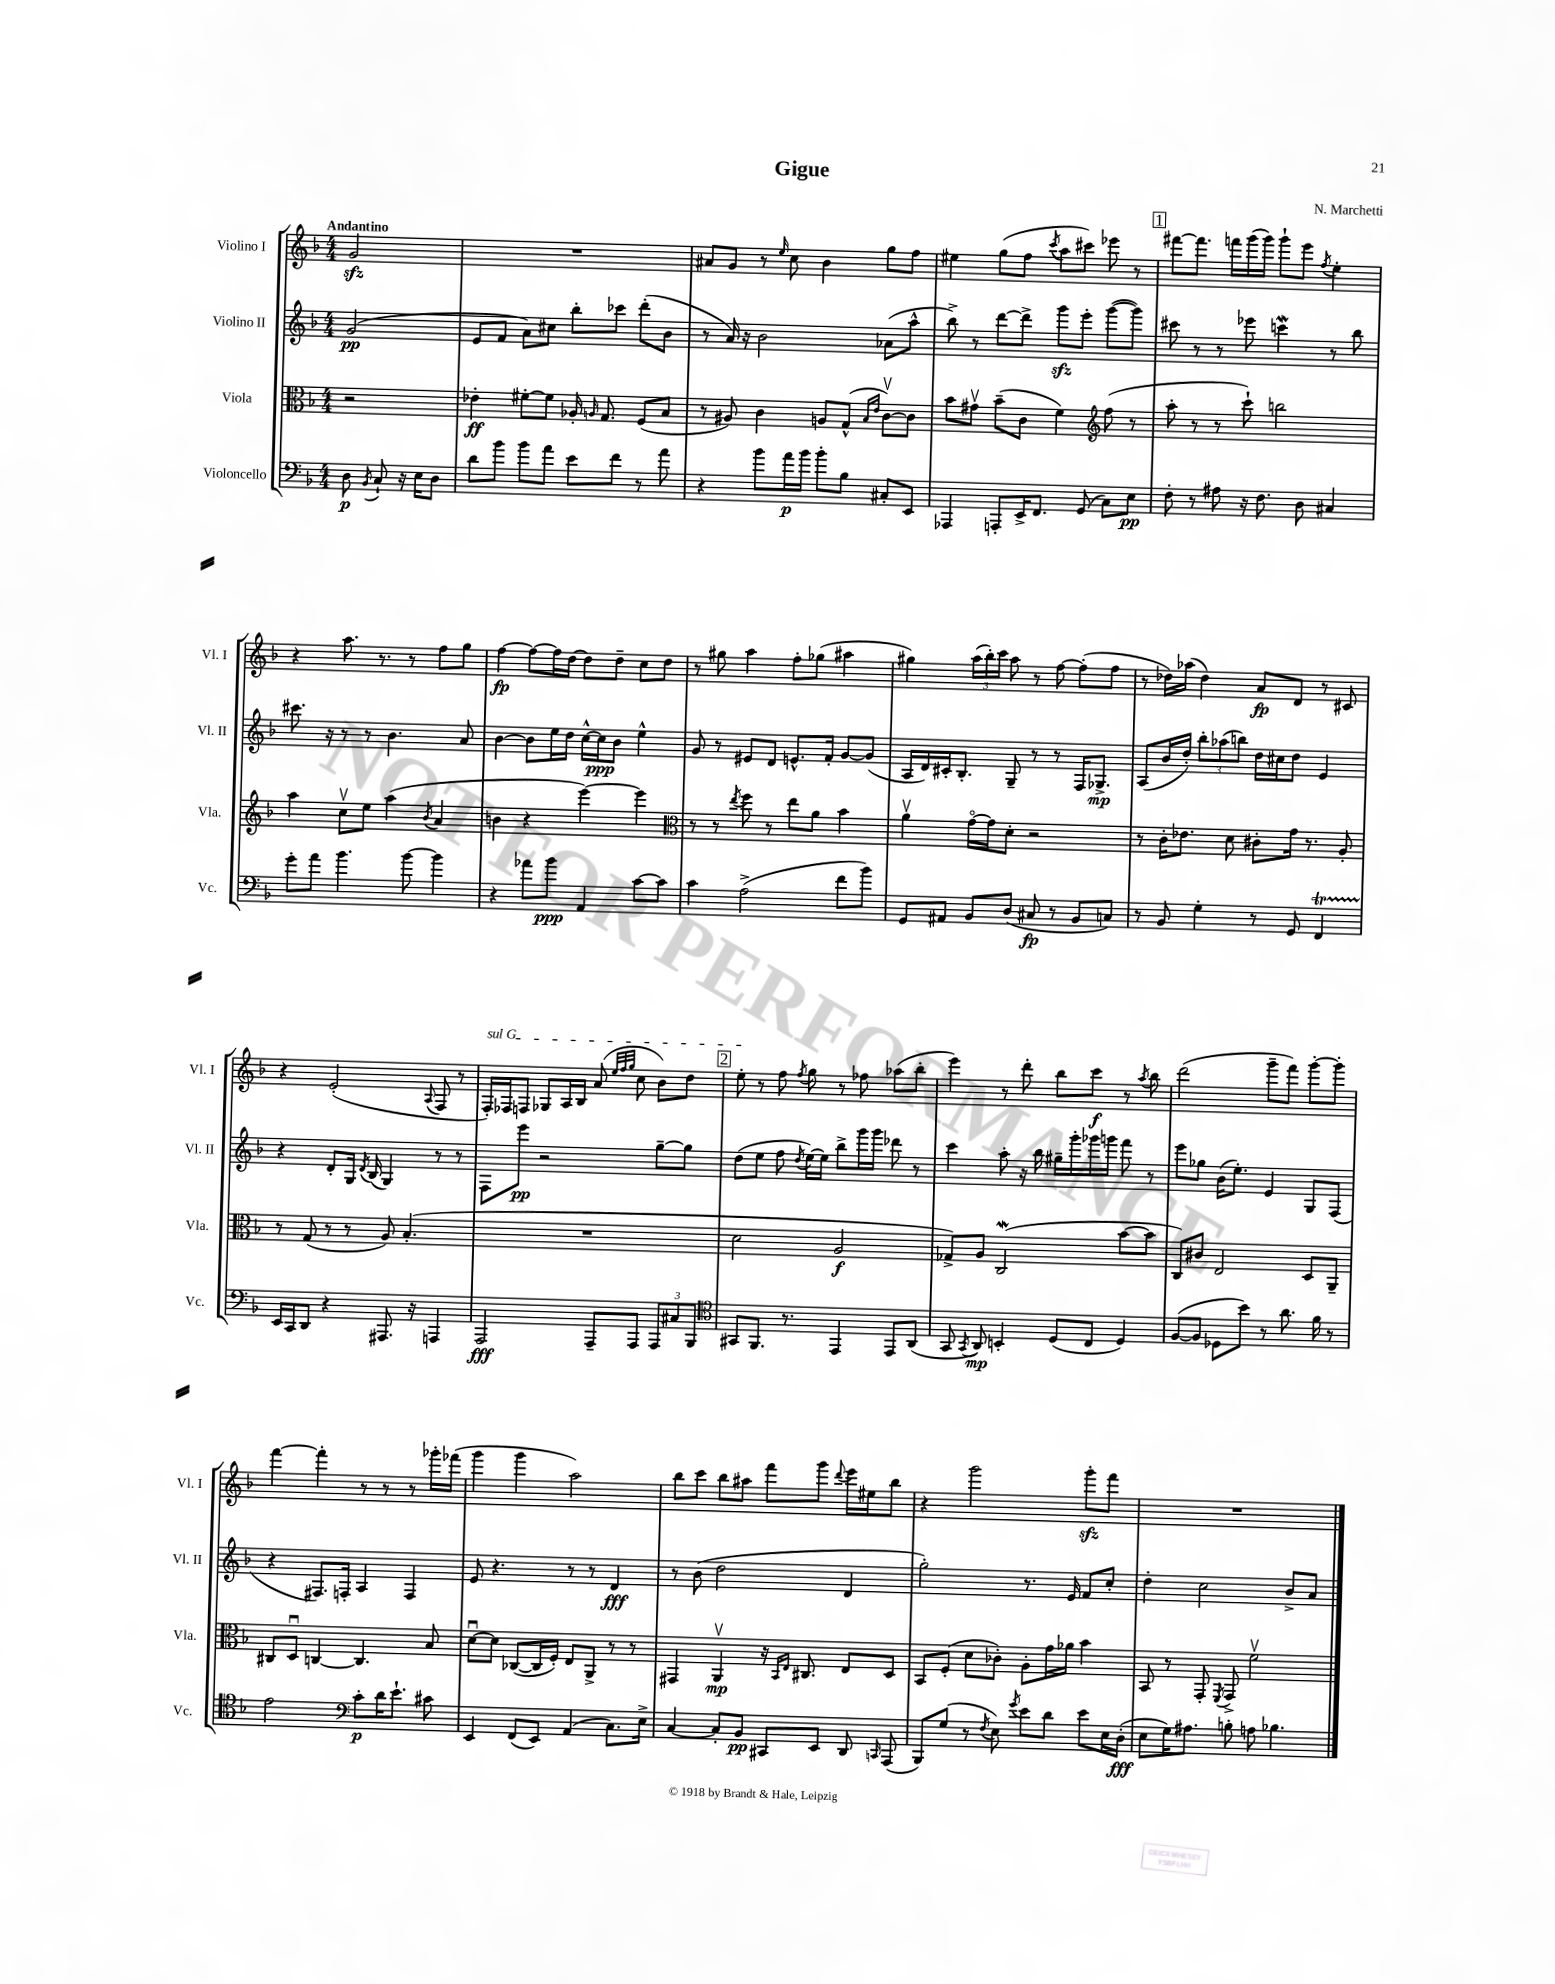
\header { title = "Gigue" composer = "N. Marchetti" }
<<
\new StaffGroup <<
\new Staff = "s0" \with { instrumentName = "Violino I" shortInstrumentName = "Vl. I" } {
    \clef treble \key f \major \numericTimeSignature \time 4/4 \partial 2 \tempo "Andantino"
    \autoBeamOff g'2\sfz |
    R1 |
    ais'8[ g'8] r8 \grace { e''16 } c''8 bes'4 g''8[ f''8] |
    eis''4 g''8[( f''8] \acciaccatura { c'''8 } a''8[ cis'''8]) ees'''8 r8 |
    \mark \markup { \box "1" } fis'''8[~ fis'''8.] f'''16[ g'''16( g'''16]) g'''8[-! e'''8] \acciaccatura { f''8 } e''4-. |
    r4 a''8. r8. r8 f''8[ g''8] |
    f''4~\fp f''8[~ f''16 d''16]~ d''8[ d''8]-- c''8[ d''8] |
    r8 gis''8 a''4 f''8[-. ges''8]( ais''4 |
    gis''4) \tuplet 3/2 { a''16[( bes''16-.) c'''16] } a''8 r8 f''8~ f''8[-.( f''8] |
    r8 des''16[) aes''16]( des''4) a'8[\fp d'8] r8 cis'8 |
    r4 e'2-.( \appoggiatura { a8 } f8 r8 |
    \once \override TextSpanner.bound-details.left.text = \markup { \italic "sul G" } f16[-.\startTextSpan) fes16 f8] ges8[ a16 bes16] a'8( \grace { e''32[ f''32 g''32] } c''8 bes'8[) d''8] |
    \mark \markup { \box "2" } e''8-.\stopTextSpan r8 f''8 \acciaccatura { f''8 } g''8 r8 fes''8 aes''8[( bes''8]-. |
    e'''4) r8 d'''8-. bes''8[ c'''8]\f r8 \acciaccatura { a''8 } bes''8 |
    d'''2( g'''8[-- f'''8]) g'''8[~-. g'''8]-. |
    f'''4~ f'''4-. r8 r8 r8 ges'''16[-. fes'''16]( |
    g'''4 g'''4 a''2) |
    bes''8[ c'''8] bes''8[ ais''8] f'''8[ g'''8] \appoggiatura { d'''8 } e'''16[ eis''16 bes''8] |
    r4 g'''2 g'''8[-.\sfz f'''8] |
    R1 \bar "|." |
}
\new Staff = "s1" \with { instrumentName = "Violino II" shortInstrumentName = "Vl. II" } {
    \clef treble \key f \major \numericTimeSignature \time 4/4 \partial 2
    \autoBeamOff g'2\pp( |
    e'8[ f'8] a'8[) cis''8] bes''8[-. ces'''8] d'''8[-.( bes'8] |
    r8 a'16) r16 bes'2 aes'8[( a''8]-^ |
    bes''8->) r8 d'''8[~ d'''8]-> g'''8[\sfz e'''8]-. g'''8[~( g'''8]) |
    \mark \markup { \box "1" } cis'''8 r8 r8 ees'''8 c'''4\mordent r8 bes''8 |
    cis'''8. r16 r8 r8 bes'4. a'8 |
    bes'4~ bes'8[ e''16 d''16] c''16[~-^ c''16\ppp bes'8] e''4-^ |
    g'8 r8 eis'8[ d'8] e'8.[-^ f'16]-. g'8[~ g'8]( |
    a16[ d'16) cis'16-. bes8.]-. g8-- r8 r8 f16[ ges8.]->\mp |
    a8[( bes'16 d''16]-.) \tuplet 3/2 { bes''8[-. aes''8( b''8]) } d''16[ cis''16 d''8] e'4 |
    r4 d'8[-. g16] \acciaccatura { d'8 } bes16( g4) r8 r8 |
    f8[ e'''8]\pp r2 g''8[~-- g''8] |
    \mark \markup { \box "2" } d''8[( e''8] f''8 \acciaccatura { d''8 } e''16[~) e''16] bes''8[-> g'''16 g'''16] des'''8 r8 |
    c'''4 a''8-. r16 bes''16 gis''16[-- g'''16-. ges'''16 g'''16] f'''8 r8 |
    e'''8[ ges''8] bes'16[( e''8.]-.) e'4 g8[ f8]( |
    r4 fis8.[) f16]-. a4 f4 |
    e'8 r4. r8 r8 d'4\fff |
    r8 bes'8( d''2 d'4 |
    g''2-.) r8. e'16 f'8[ c''8]-. |
    d''4-. c''2 bes'8[-> a'8] \bar "|." |
}
\new Staff = "s2" \with { instrumentName = "Viola" shortInstrumentName = "Vla." } {
    \clef alto \key f \major \numericTimeSignature \time 4/4 \partial 2
    \autoBeamOff r2 |
    ees'4-.\ff fis'8[~-. fis'8] aes16-. \grace { a16 } g8. f8[( bes8] |
    r8 ais8) c'4 a8[ g8]-^( \grace { bes16[ e'16] } c'8[~\upbow) c'8] |
    bes'8[ gis'8]\upbow bes'8[--( c'8] f'4) \clef treble f''8( r8 |
    \mark \markup { \box "1" } a''8-. r8 r8 c'''8-!) b''2 |
    a''4 c''8[\upbow e''8] a''4( \acciaccatura { bes'8 } a'4 |
    b'4 r4 e'''4~) e'''4 |
    \clef alto r8 r8 \acciaccatura { e''8 } f''8 r8 e''8[ a'8] bes'4 |
    a'4\upbow g'16[~\flageolet g'16 d'8]-. r2 |
    r8 c'16[-. ees'8.] d'8 cis'8[-. g'16] r8. a8-. |
    r8 g8( r8 r8 a8) bes4.-.( |
    R1 |
    \mark \markup { \box "2" } d'2 a2\f |
    ges8[->) a8] c2\mordent( bes'8[~ bes'8] |
    c8[) cis'8] e2 d8[ a,8]-- |
    cis8[ d8]\downbow c4~ c4. bes8 |
    d'8[~\downbow d'8] ces8[~( ces16 f16]-.) e8[ a,8]-> r8 r8 |
    gis,4 a,4\upbow\mp r16 \grace { bes,16[ e16] } cis8. e8[ d8] |
    bes,8[ f8]-.( d'8[ ces'8]-.) a8[-. g'16 aes'16] bes'4 |
    bes,8 r8 g,8-. \acciaccatura { f,8 } g,8-> f'2\upbow \bar "|." |
}
\new Staff = "s3" \with { instrumentName = "Violoncello" shortInstrumentName = "Vc." } {
    \clef bass \key f \major \numericTimeSignature \time 4/4 \partial 2
    \autoBeamOff d8\p \acciaccatura { bes,8 } c8-! r16 e16[ d8] |
    d'8[ bes'8] bes'8[ a'8] e'8[ f'8] r8 a'8 |
    r4 bes'8[ a'16\p bes'16] bes'8[-. bes8] cis8[-. e,8] |
    aes,,4 a,,8[-. e,16-> f,8.] g,8( c8[) e8]\pp |
    \mark \markup { \box "1" } f8-. r8 ais8 r16 f8. d8 cis4 |
    g'8[-. a'8] bes'4. bes'8~ bes'4 |
    r4 aes'8[ bes'8]\ppp a,4 c'8[~ c'8] |
    c'4 a2->( f'8[ bes'8]) |
    g,8[ ais,8] bes,8[ d8]( cis8\fp r8 bes,8[ c8]) |
    r8 bes,8 g4-. r8 g,8 f,4\startTrillSpan |
    e,16[\stopTrillSpan c,16 d,8] r4 ais,,8. r16 a,,4 |
    a,,2\fff a,,8[-- a,,8] \tuplet 3/2 { a,,8[ cis8 bes,,8] } |
    \mark \markup { \box "2" } \clef tenor gis,8[ f,8.] r8. e,4 e,8[ a,8]( |
    g,8 \acciaccatura { g,8 } a,8\mp) b,4-. d8[( c8] d4) |
    f8[~( f8] des8[ bes'8]) r8 a'8. f'16 r8 |
    e'2 \clef bass c'8[-.\p d'16 e'8.]-! cis'8 |
    e,4 f,8[( e,8]) a,4( c8.[) e16]-> |
    c4~ c8[-. bes,8]\pp cis,8[ e,8] d,8 \grace { c,16 } a,,8( |
    bes,,8[) g8]( r8 \acciaccatura { f8 } e8) \acciaccatura { g'8 } e'8[ d'8] e'8[ e16 d16]-.\fff( |
    e8[ g16) ais8.] b8-. a8 bes4. \bar "|." |
}
>>
>>
\layout { \context { \Score \remove "Bar_number_engraver" } }
